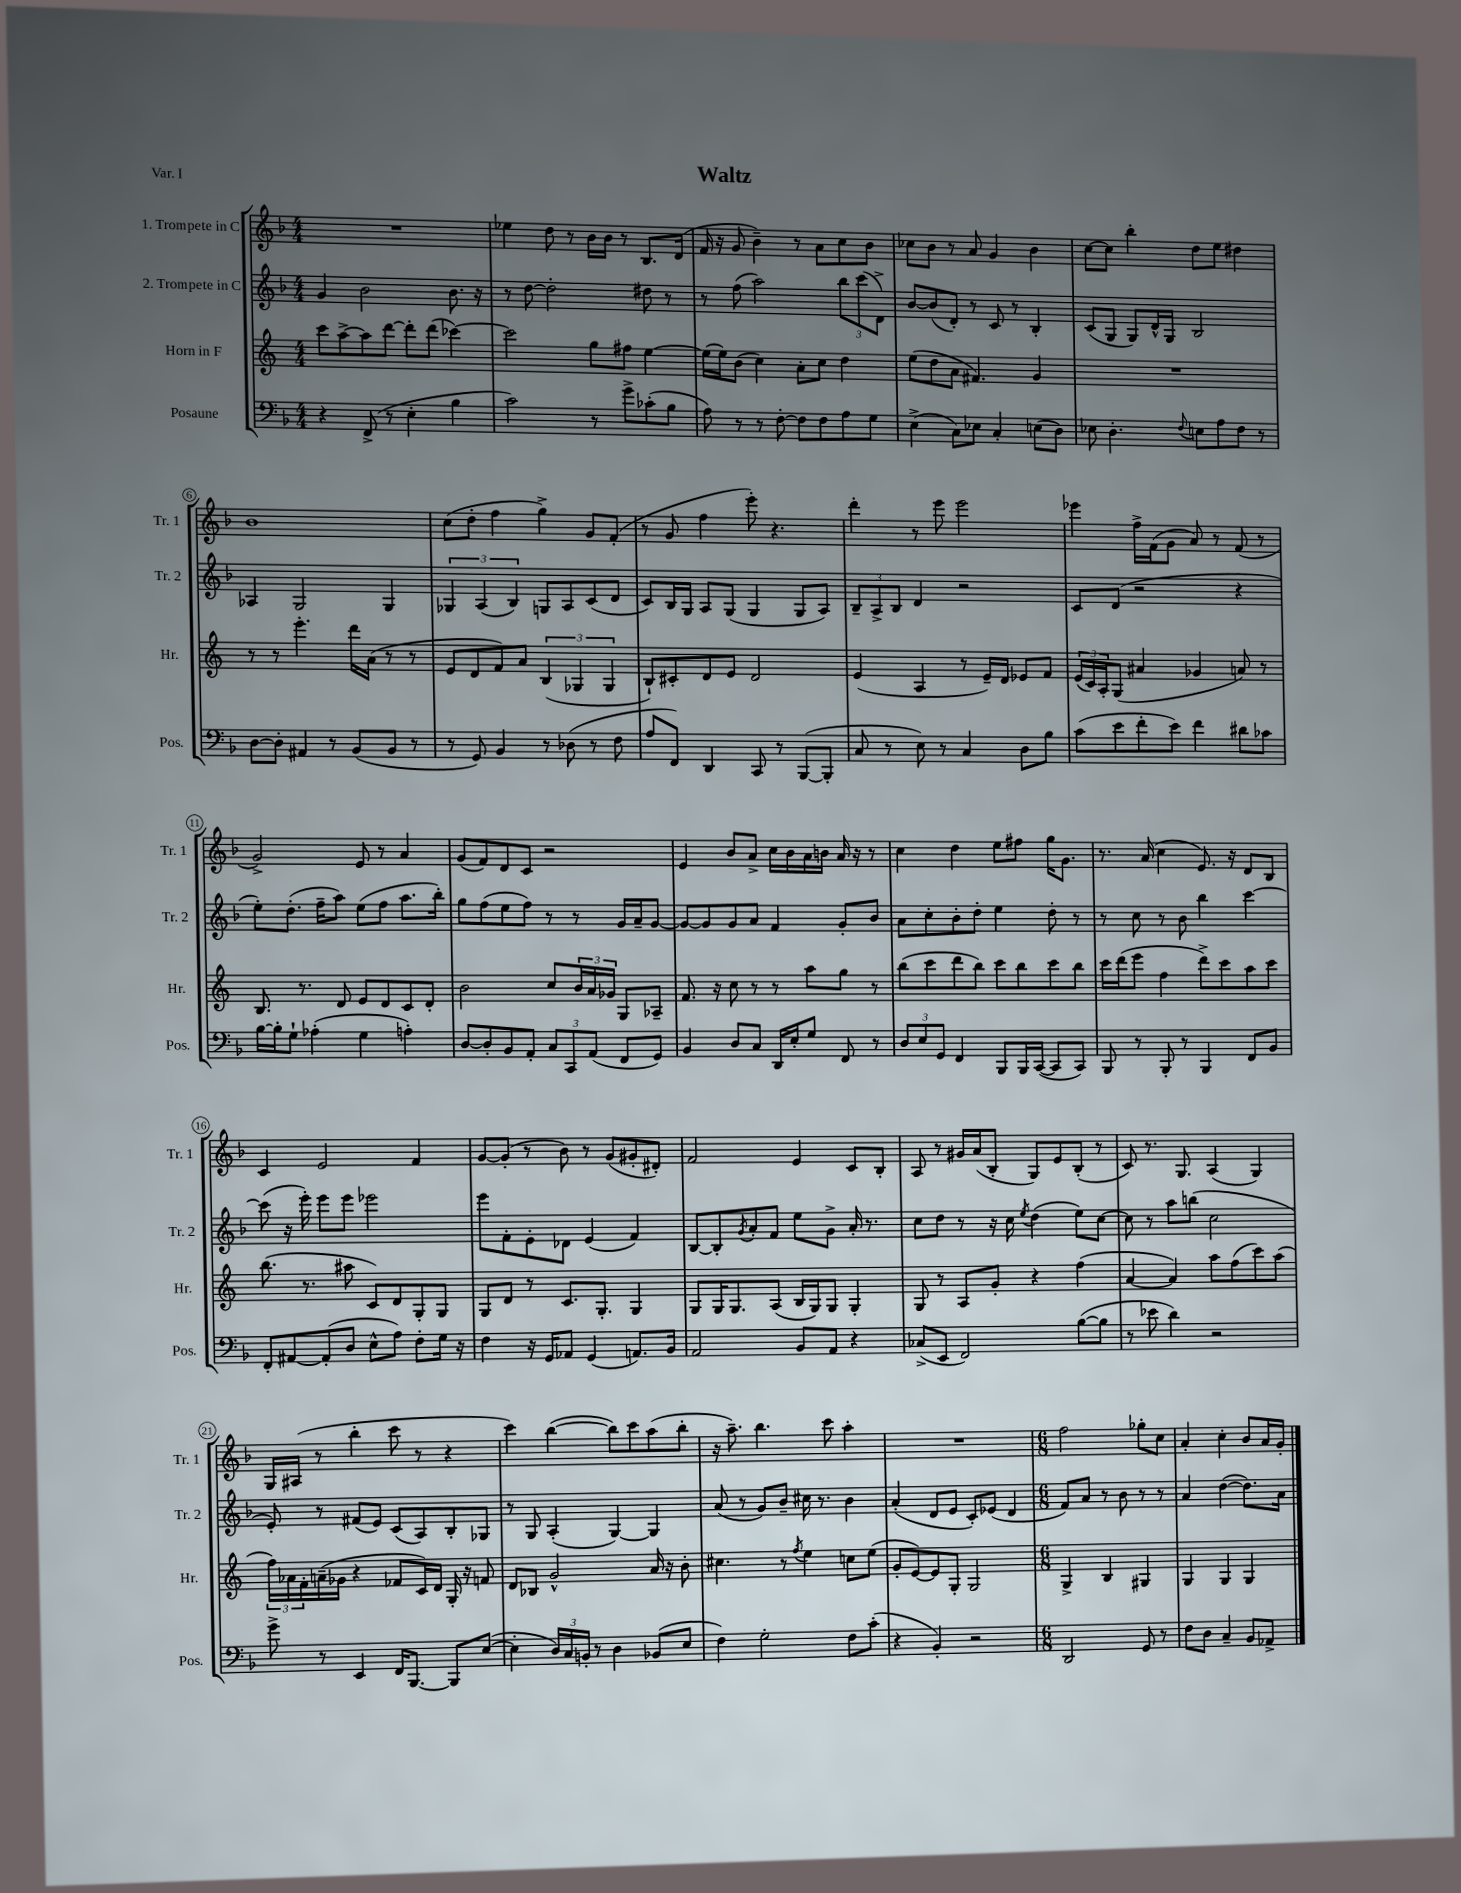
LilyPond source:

\header { title = "Waltz" piece = "Var. I" }
<<
\new StaffGroup <<
\new Staff = "s0" \with { instrumentName = "1. Trompete in C" shortInstrumentName = "Tr. 1" } {
    \clef treble \key f \major \numericTimeSignature \time 4/4
    R1 |
    ees''4 d''8 r8 bes'16 bes'16 r8 bes8. d'16( |
    f'16 r16 g'8 bes'4--) r8 a'8 c''8 bes'8 |
    ces''8 bes'8 r8 a'8 g'4 bes'4 |
    c''8~ c''8 bes''4-. d''8 e''8 dis''4 |
    bes'1 |
    c''8( d''8-. f''4 g''4->) g'8 f'8-.( |
    r8 g'8 f''4 e'''8-.) r4. |
    d'''4-. r8 e'''8 e'''2 |
    ees'''4 f''16-> f'16( g'8 a'8) r8 f'8( r8 |
    g'2->) e'8 r8 a'4 |
    g'8( f'8) d'8 c'8 r2 |
    e'4 bes'8 a'8-> c''16 bes'16 a'16 b'16 a'16 r16 r8 |
    c''4 d''4 e''8 fis''8 g''16 g'8. |
    r8. a'16( c''4 e'8.) r16 d'8 bes8 |
    c'4 e'2 f'4 |
    g'8~ g'8-.( r8 bes'8) r8 g'8( gis'8-. dis'8-.) |
    f'2 e'4 c'8 bes8-. |
    a8 r8 gis'16 a'16( bes8-. g8) e'8 bes8-.( r8 |
    c'8) r8. g8. a4( g4) |
    g16 ais16( r8 bes''4-. c'''8 r8 r4 |
    c'''4) bes''4~( bes''8) c'''8 a''8( bes''8-. |
    r16 a''8.--) bes''4. c'''8 a''4-. |
    R1 |
    \numericTimeSignature \time 6/8 f''2 ges''8-. c''8 |
    a'4-. c''4-. bes'8 a'16 g'16-. \bar "|." |
}
\new Staff = "s1" \with { instrumentName = "2. Trompete in C" shortInstrumentName = "Tr. 2" } {
    \clef treble \key f \major \numericTimeSignature \time 4/4
    g'4 bes'2 bes'8. r16 |
    r8 d''8~ d''2-. dis''8 r8 |
    r8 f''8( a''2) \tuplet 3/2 { bes''8 c'''8( d'8->) } |
    bes'8~ bes'8( d'8-.) r8 c'8 r8 bes4-. |
    c'8( g8 g8) d'16-^ g16 bes2 |
    aes4 g2 g4 |
    \tuplet 3/2 { ges4 a4( bes4) } g8 a8 c'8( d'8 |
    c'8) bes16 g16 a8 g8( g4 g8 a8) |
    \tuplet 3/2 { bes8-- a8-> bes8 } d'4 r2 |
    c'8 d'8( r2 r4 |
    e''8-.) d''8.-.( f''16-- a''8) e''8( f''8 a''8. bes''16-.) |
    g''8 f''8( e''8 f''8) r8 r8 g'16 a'16-- g'8~ |
    g'8~ g'8 g'8 a'8 f'4 g'8-. bes'8 |
    a'8 c''8-. bes'8-. d''8-. e''4 d''8-. r8 |
    r8 c''8 r8 bes'8 bes''4 c'''4~ |
    c'''8( r16 e'''16-.) e'''8 e'''8 ees'''2 |
    e'''8 f'8-. e'8-. des'8 e'4( f'4) |
    bes8~ bes8-. \acciaccatura { g'8 } a'8-. f'8 e''8 g'8-> a'16-. r8. |
    c''8 d''8 r8 r16 c''16 \acciaccatura { e''8 } d''4( e''8) c''8~ |
    c''8 r8 a''8 b''8( c''2 |
    e'8-.) r8 fis'8( e'8) c'8( a8) bes8-. ges8 |
    r8 g8 a4-.( g4~) g4 |
    a'8( r8 g'8) bes'8-- cis''16 r8. bes'4 |
    a'4-.( d'8 e'8 c'8-.) ees'8( d'4 |
    \numericTimeSignature \time 6/8 f'8) a'8 r8 bes'8 r8 r8 |
    a'4 d''4~( d''8.) a'16 \bar "|." |
}
\new Staff = "s2" \with { instrumentName = "Horn in F" shortInstrumentName = "Hr." } {
    \clef treble \key c \major \numericTimeSignature \time 4/4
    c'''8 a''8~-> a''8 d'''8~ d'''8-. d'''8( ces'''4~) |
    ces'''2 g''8 fis''8 e''4~ |
    e''16( e''16) b'8( c''4) a'8-. c''8 d''4 |
    e''8( d''8 a'8 fis'4.) g'4 |
    R1 |
    r8 r8 e'''4.-. d'''16 a'16( r8 r8 |
    e'8 d'8 f'8) a'8 \tuplet 3/2 { b4( ges4 ges4 } |
    b8-!) cis'8-. d'8 e'8 d'2 |
    e'4( a4 r8 e'16--) d'16 ees'8 f'8 |
    \tuplet 3/2 { e'16( c'16) a16-. } g8( ais'4 ges'4 a'8) r8 |
    b8. r8. d'8 e'8 d'8 c'8 d'8-. |
    b'2 c''8 \tuplet 3/2 { b'16 a'16 ges'16 } g8 aes8-- |
    f'8. r16 c''8 r8 r8 a''8 g''8 r8 |
    b''8( c'''8 d'''8 b''8) c'''8 b''8 c'''8 b''8 |
    c'''16 d'''16( e'''8 f''4 d'''8->) c'''8 a''8 c'''8 |
    b''8.( r8. ais''8 c'8) d'8 g8-. g8 |
    g8 d'8 r8 c'8. g8.-. g4 |
    g8 g16 g8. a8( b16 g16) g8 g4-. |
    g8 r8 a8 g'8-. r4 f''4( |
    a'4~ a'4) a''8 f''8( c'''8) a''8( |
    \tuplet 3/2 { f''16) aes'16 f'16-. } a'16--( ges'16 r4 fes'8 c'16) d'16 g16-. r16 f'8 |
    d'8 bes8 g'2-^ a'16 r16 b'8-. |
    cis''4. r8 \acciaccatura { f''8 } e''4 c''8 e''8( |
    g'8-. e'8~) e'8 g8-. g2 |
    \numericTimeSignature \time 6/8 g4-> b4 gis4 |
    g4 g4 g4 \bar "|." |
}
\new Staff = "s3" \with { instrumentName = "Posaune" shortInstrumentName = "Pos." } {
    \clef bass \key f \major \numericTimeSignature \time 4/4
    r4 f,8->( r8 e4-. bes4 |
    c'2) r8 g'8-> ces'8-.( bes8 |
    a8) r8 r8 f8~-. f8 f8 a8 g8 |
    e4->( c8) ees8 c4-. e8( d8) |
    ees8 d4.-. \appoggiatura { f8 } e8 a8 f8 r8 |
    d8~ d8-. ais,4 r8 bes,8( bes,8 r8 |
    r8 g,8) bes,4 r8 des8( r8 f8 |
    a8 f,8) d,4 c,8 r8 bes,,8~( bes,,8-. |
    c8 r8 e8) r8 c4 d8 bes8 |
    c'8( e'8 f'8-. e'8) f'4 dis'8 ces'8 |
    bes16~ bes16-. g8-! aes4-.( g4 a4-.) |
    d8~ d8-. bes,8 a,8-. \tuplet 3/2 { c8 c,8 a,8( } f,8 g,8) |
    bes,4 d8 c8 d,16 e16-. g8 f,8 r8 |
    \tuplet 3/2 { d8 e8 g,8 } f,4 bes,,8 bes,,16 c,16~( c,8 c,8) |
    bes,,8 r8 bes,,8-. r8 bes,,4 f,8 bes,8 |
    f,8-. ais,8~ ais,8-.( d8 e8-^ a8) f8-. g16 r16 |
    f4 r16 g,16 aes,8 g,4( a,8.) bes,16 |
    a,2 bes,8 a,8 r4 |
    ces8->( e,8 f,2) bes8~( bes8 |
    r8 ees'8 d'4) r2 |
    g'8-> r8 e,4 f,16 bes,,8.~ bes,,8 e8~( |
    e4-. \tuplet 3/2 { d16) c16 b,16-. } r8 d4 bes,8( e8 |
    f4) g2-. f8 c'8-.( |
    r4 bes,4-.) r2 |
    \numericTimeSignature \time 6/8 d,2 g,8 r8 |
    f8 d8 c4-- bes,8 aes,8-> \bar "|." |
}
>>
>>
\layout { \context { \Score \override BarNumber.stencil = #(make-stencil-circler 0.1 0.3 ly:text-interface::print) } }
